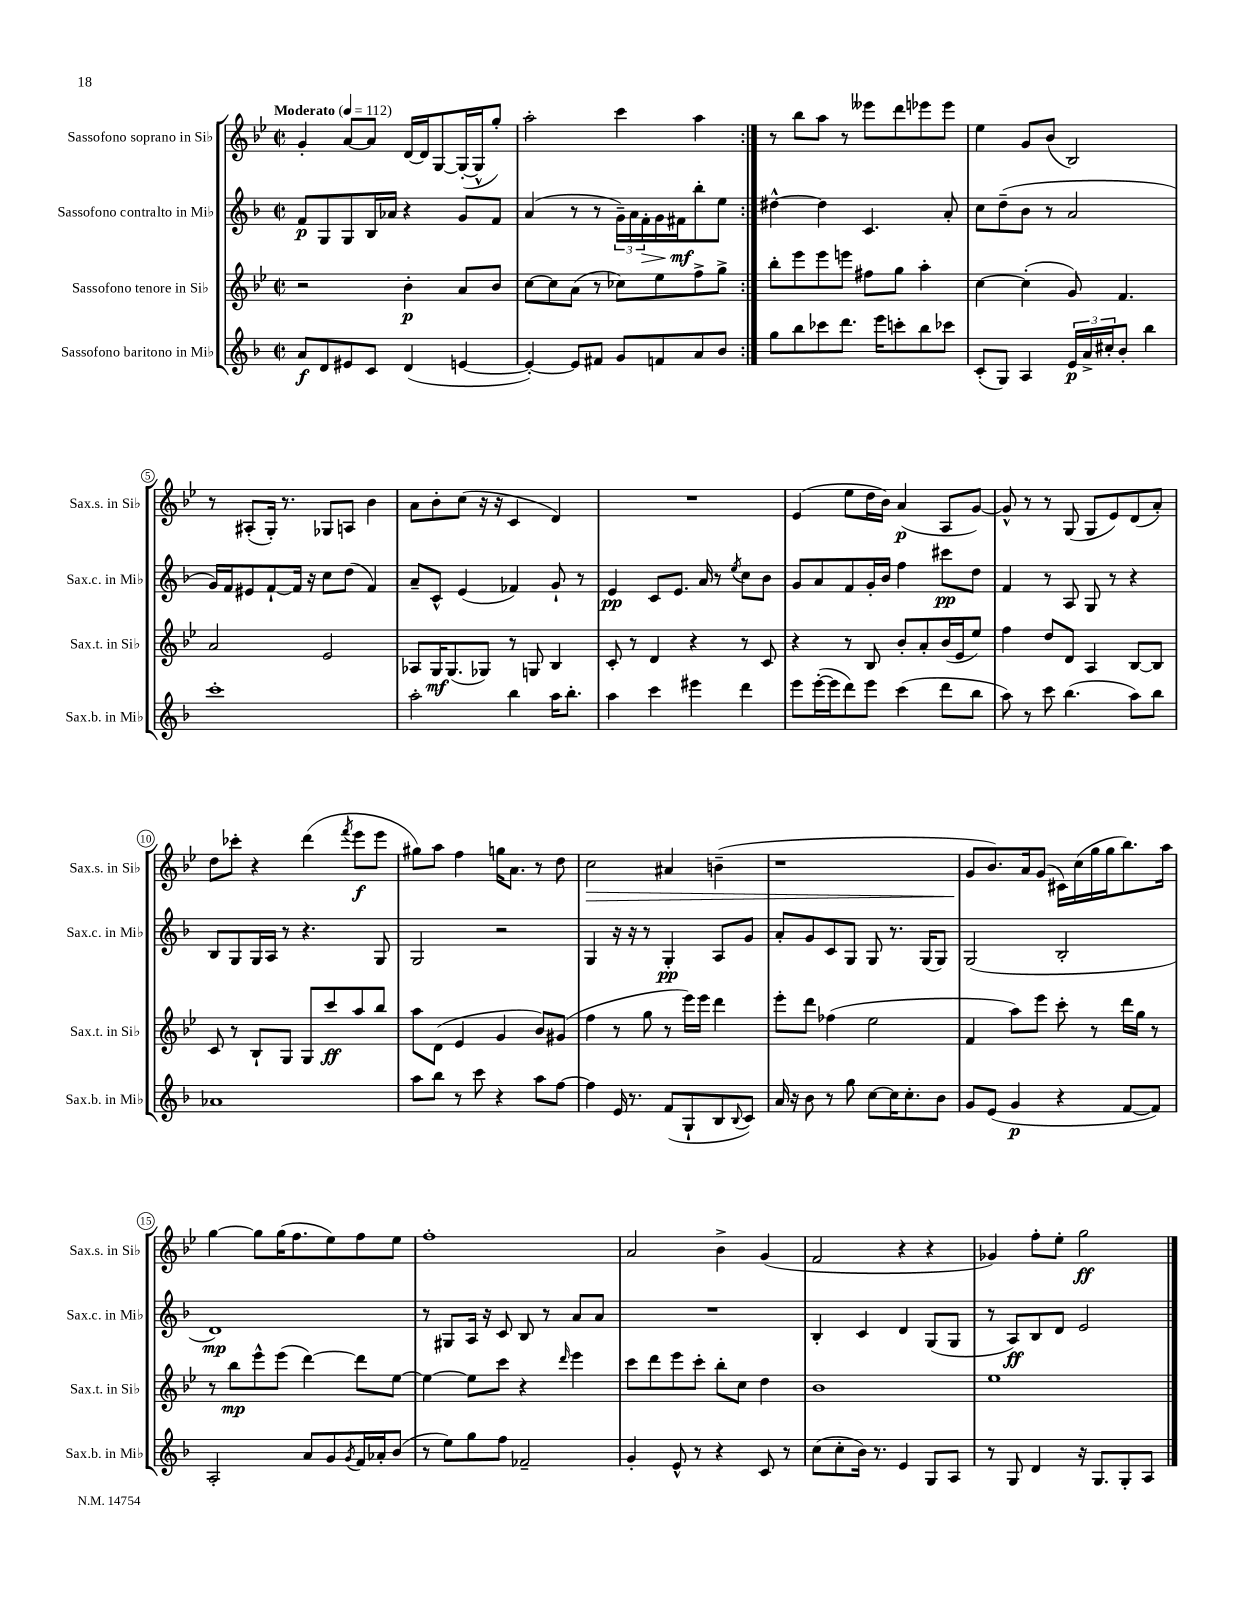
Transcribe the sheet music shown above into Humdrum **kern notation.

**kern	**kern	**kern	**kern
*staff4	*staff3	*staff2	*staff1
*clefG2	*clefG2	*clefG2	*clefG2
*k[b-]	*k[b-e-]	*k[b-]	*k[b-e-]
*M2/2	*M2/2	*M2/2	*M2/2
*met(c|)	*met(c|)	*met(c|)	*met(c|)
*MM112	*MM112	*MM112	*MM112
8a	2r	8f	4g'
8d	.	8G	.
8e#	.	8G	[8a
8c	.	16B-	8a]
.	.	16a-	.
(4d	4b-'	4r	[16d
.	.	.	16d]
.	.	.	[8G
[4e	8a	8g	(16G'_
.	.	.	16G^^]
.	8b-	8f	8gg')
=	=	=	=
4e'_)	[8cc	(4a	2aa'
.	8cc]	.	.
8e]	(8a	8r	.
8f#	8r	8r	.
8g	8cc-)	24g~)	4ccc
.	.	24a	.
.	.	24f'	.
8f	8ee-	16g	.
.	.	16f#	.
8a	8ff^	8bb-'	4aa
8b-	8gg^	8ee	.
=:|!	=:|!	=:|!	=:|!
8gg	8bb-'	[4dd#^^	8r
8bb-	8eee-	.	8bb-
8ccc-	8eee-	4dd#]	8aa
8.ddd	8eee	.	8r
.	8ff#	4.c	8eee--
16eee	.	.	.
8ccc'	8gg	.	8ddd
8bb-	4aa'	.	8eee-
8ccc-	.	8a'	8eee-
=	=	=	=
(8c'	[4cc	8cc	4ee-
8G)	.	(8dd~	.
4A	(4cc']	8b-	8g
.	.	8r	(8b-
24e	8g)	2a	2B-)
24a^	.	.	.
24cc#'	.	.	.
8b-'	4.f	.	.
4bb-	.	.	.
=	=	=	=
1ccc'	2a	16g)	8r
.	.	16f	.
.	.	8e#	(8A#'
.	.	[8f`	16G')
.	.	.	8.r
.	.	16f]	.
.	.	16r	.
.	2e-	8cc	8G-
.	.	(8dd	8A
.	.	4f)	4b-
=	=	=	=
2aa'	8A-	8a~	8a
.	16G	8c^^	8b-'
.	(8.G	.	.
.	.	(4e	(8cc
.	8G-)	.	16r
.	.	.	16r
4bb-	8r	4f-)	4c
.	8G	.	.
16aa	4B-	8g`	4d)
8.bb-'	.	.	.
.	.	8r	.
=	=	=	=
4aa	8c'	4e	1r
.	8r	.	.
4ccc	4d	8c	.
.	.	8.e	.
4eee#	4r	.	.
.	.	16a	.
.	.	8r	.
.	.	8qee	.
4ddd	8r	8cc	.
.	8c	8b-	.
=	=	=	=
8eee	4r	8g	(4e-
([16eee'	.	8a	.
16eee]	.	.	.
8ddd)	8r	8f	8ee-
8eee	8B-	16g'	16dd
.	.	16b-	16b-)
(4ccc	8b-'	4ff	(4a
.	8a'	.	.
8ddd	(16b-	8ccc#	8A
.	16e-	.	.
8bb-	8ee-)	8dd	[8g)
=	=	=	=
8aa)	4ff	4f	8g^^]
8r	.	.	8r
8ccc	8dd	8r	8r
(4.bb-	8d	8A	(8G
.	4A	8G	8G
.	.	8r	8e-)
8aa)	[8B-	4r	(8d
8bb-	8B-]	.	8a')
=	=	=	=
1a-	8c	8B-	8dd
.	8r	8G	8ccc-'
.	8B-`	16G	4r
.	.	16A	.
.	8G	8r	.
.	8G	4.r	(4ddd
.	8ccc	.	.
.	.	.	8qfff
.	8aa	.	8eee-
.	8bb-	8G	8eee-
=	=	=	=
8aa	8aa	2G	8gg#)
8bb-	(8d	.	8aa
8r	4e-	.	4ff
8ccc	.	.	.
4r	4g	2r	16gg
.	.	.	8.a
8aa	8b-)	.	8r
[8ff	(8g#	.	8dd
=	=	=	=
4ff]	4ff	4G	2cc
16e	8r	16r	.
8.r	.	16r	.
.	8gg	8r	.
(8f	8r	4G'	4a#
8G`	16eee-)	.	.
.	16eee-	.	.
8B-	4ddd	8A	(4b~
8qqB-	.	.	.
8c)	.	8g	.
=	=	=	=
16a	8eee-'	8a'	1r
16r	.	.	.
8b-	8ddd	8g	.
8r	(4ff-	8c	.
8gg	.	8G	.
[8cc	2ee-	8G	.
16cc]	.	8.r	.
8.cc'	.	.	.
.	.	(16G	.
8b-	.	8G)	.
=	=	=	=
8g	4f	(2G	8g
(8e	.	.	8.b-)
4g	8aa)	.	.
.	.	.	16a
.	8eee-	.	(8g
4r	8ccc'	2B-'	16c#)
.	.	.	(16cc
.	8r	.	16gg
.	.	.	16gg
[8f	16ddd	.	8.bb-)
.	16gg	.	.
8f])	8r	.	.
.	.	.	16aa
=	=	=	=
2A'	8r	1d)	[4gg
.	8bb-	.	.
.	8eee-^^	.	8gg]
.	(8eee-	.	(16gg
.	.	.	8.ff
8a	[4ddd)	.	.
8g	.	.	8ee-)
8qg	.	.	.
16f	8ddd]	.	8ff
16a-'	.	.	.
(8b-	[8ee-	.	8ee-
=	=	=	=
8r	4ee-_	8r	1ff'
8ee)	.	8G#	.
8gg	8ee-]	16A	.
.	.	16r	.
8ff	8ccc	8c	.
2f-~	4r	8B-	.
.	.	8r	.
.	16qqddd	.	.
.	4eee-	8a	.
.	.	8a	.
=	=	=	=
4g'	8ccc	1r	2a
.	8ddd	.	.
8e^^	8eee-	.	.
8r	8ccc'	.	.
4r	8bb-'	.	4b-^
.	8cc	.	.
8c	4dd	.	(4g
8r	.	.	.
=	=	=	=
(8cc	1b-	4B-'	2f
8cc'	.	.	.
16b-)	.	4c	.
8.r	.	.	.
4e	.	4d	4r
8G	.	(8G	4r
8A	.	8G	.
=	=	=	=
8r	1ee-	8r	4g-)
8G	.	8A)	.
4d	.	8B-	8ff'
.	.	8d	8ee-'
16r	.	2e	2gg
8.G	.	.	.
8G'	.	.	.
8A	.	.	.
==	==	==	==
*-	*-	*-	*-
